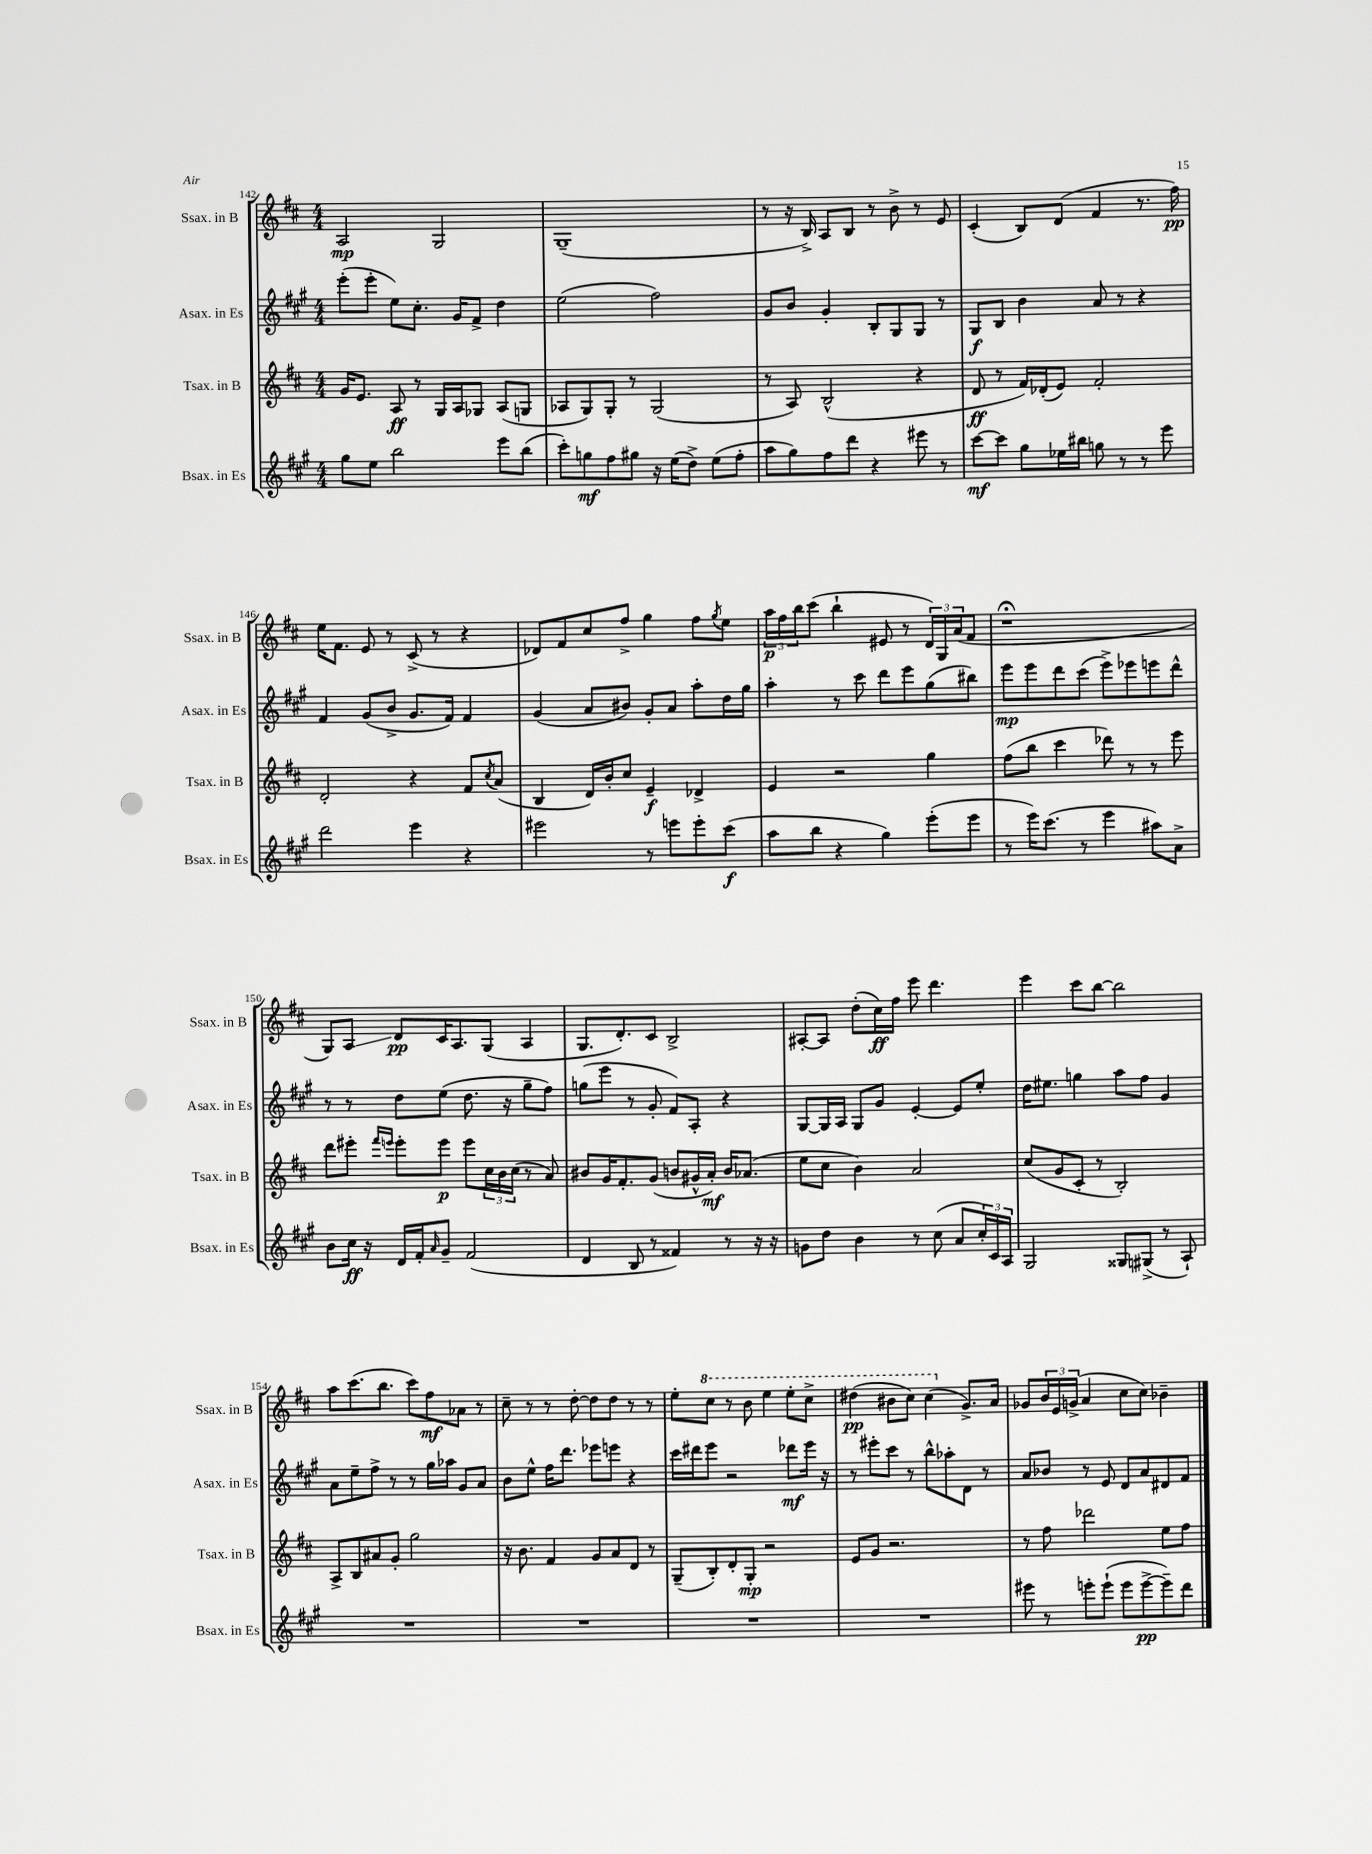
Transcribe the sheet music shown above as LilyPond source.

<<
\new StaffGroup <<
\new Staff = "s0" \with { instrumentName = "Ssax. in B" shortInstrumentName = "Ssax. in B" } {
    \clef treble \key d \major \numericTimeSignature \time 4/4
    a2\mp g2 |
    g1--( |
    r8 r16 b16->) a8 b8 r8 b'8-> r8 e'8 |
    cis'4-.( b8) d'8( fis'4 r8. fis''16\pp) |
    e''16 fis'8. e'8 r8 cis'8->( r8 r4 |
    des'8) fis'8 cis''8 fis''8-> g''4 fis''8 \acciaccatura { g''8 } e''8 |
    \tuplet 3/2 { a''16\p fis''16 b''16 } cis'''8( b''4-! eis'8 r8 \tuplet 3/2 { d'16) g16 a'16( } fis'8 |
    r1\fermata |
    g8) a8\glissando d'8\pp cis'16 a8. g8( a4 |
    g8. d'8.-.) cis'8 b2-> |
    ais8~-. ais8 d''8-.( cis''16\ff) fis''16 e'''8 d'''4. |
    e'''4 cis'''8 b''8~ b''2 |
    a''8 cis'''8.( b''8. cis'''8) fis''8\mf aes'8 r8 |
    cis''8-- r8 r8 d''8~-. d''8 d''8 r8 r8 |
    e''8-. \ottava #1 cis'''8 r8 b''8 e'''4 e'''8-. cis'''8-> |
    dis'''4\pp( bis''8 cis'''8) cis'''4( \ottava #0 g'8.->) a'16 |
    ges'8 \tuplet 3/2 { b'16 e'16 g'16->( } a'4 cis''8 cis''8) bes'4-- \bar "|." |
}
\new Staff = "s1" \with { instrumentName = "Asax. in Es" shortInstrumentName = "Asax. in Es" } {
    \clef treble \key a \major \numericTimeSignature \time 4/4
    e'''8-.( e'''8-. e''8) cis''8.-. gis'16 fis'8-> d''4 |
    e''2( fis''2) |
    gis'8 b'8 gis'4-. b8-. gis8 gis8 r8 |
    gis8\f b8 b'4 a'8 r8 r4 |
    fis'4 gis'8( b'8-> gis'8. fis'16) fis'4 |
    gis'4( a'8 bis'8) gis'8-. a'8 a''8-. d''16 gis''16 |
    a''4-. r8 cis'''8 d'''8 e'''8 gis''8( bis''8) |
    e'''8\mp e'''8 d'''8 cis'''8( e'''8->) ees'''8 e'''8 d'''8-^ |
    r8 r8 d''8 e''8( d''8. r16 gis''8-- fis''8) |
    g''8( e'''8 r8 gis'8-. fis'8) a8-. r4 |
    gis8~ gis16 a16 gis8 gis'8 e'4~-. e'8 e''8-. |
    d''16 eis''8. g''4 a''8 fis''8 gis'4 |
    a'8 e''8-- fis''8-> r8 r8 gis''16 aes''16 gis'8 a'8 |
    b'8 e''8-^ fis''16 d'''8. ees'''8 e'''8 r4 |
    cis'''16 dis'''16 e'''8 r2 des'''8\mf e'''16 r16 |
    r8 eis'''8-. cis'''8 r8 b''8-^ aes''8-. d'8 r8 |
    a'8 bes'8 r8 e'8 d'8 a'8 dis'8 fis'8 \bar "|." |
}
\new Staff = "s2" \with { instrumentName = "Tsax. in B" shortInstrumentName = "Tsax. in B" } {
    \clef treble \key d \major \numericTimeSignature \time 4/4
    g'16 e'8. a8\ff r8 g16 a16 ges8 a8( g8 |
    aes8 g8) g8-. r8 g2( |
    r8 a8) b2-^( r4 |
    d'8\ff r8 fis'16) des'16-.( e'8) fis'2-. |
    d'2-. r4 fis'8 \acciaccatura { cis''8 } a'8( |
    b4 d'16) b'16-. cis''8 e'4--\f des'4-> |
    e'4 r2 g''4 |
    fis''8( b''8 cis'''4 des'''8) r8 r8 e'''8 |
    d'''8 eis'''8-. \grace { fis'''16 e'''16 } e'''8-. e'''8\p e'''8 \tuplet 3/2 { cis''16 b'16 cis''16( } r8 a'8) |
    bis'8 g'16 fis'8.-. g'8( b'8 gis'16-^ a'16-.\mf) b'16 aes'8.( |
    e''8 cis''8 b'4) a'2 |
    cis''8( g'8 cis'8-. r8 b2-.) |
    a8-> b8 ais'8 g'8-. g''2 |
    r16 b'8. fis'4 g'8 a'8 d'8 r8 |
    g8--( b8-.) d'8-. g8-.\mp r2 |
    e'8 g'8 r2. |
    r8 fis''8 des'''2 e''8 fis''8 \bar "|." |
}
\new Staff = "s3" \with { instrumentName = "Bsax. in Es" shortInstrumentName = "Bsax. in Es" } {
    \clef treble \key a \major \numericTimeSignature \time 4/4
    gis''8 e''8 b''2 e'''8 b''8( |
    cis'''8-.) g''8\mf fis''8 gis''8 r16 e''16( d''8->) e''8( fis''8-. |
    a''8 gis''8) fis''8 d'''8 r4 eis'''8 r8 |
    cis'''8~\mf cis'''8 gis''8 ees''16 bis''16 g''8 r8 r8 e'''8 |
    d'''2 e'''4 r4 |
    eis'''2 r8 e'''8 e'''8-. cis'''8\f( |
    a''8 b''8 r4 gis''4) e'''8-.( e'''8 |
    r8 e'''16) cis'''8.( r8 e'''4 ais''8) a'8-> |
    b'8 cis''16\ff r16 d'16 fis'16-. \grace { a'16 } gis'8-- fis'2( |
    d'4 b8 r8 fisis'4) r8 r16 r16 |
    g'8 d''8 b'4 r8 cis''8( a'8 \tuplet 3/2 { cis''16-.) cis'16 a16 } |
    gis2 gisis8 gis8->( r8 a8-!) |
    R1 |
    R1 |
    R1 |
    R1 |
    eis'''8 r8 e'''8-. e'''8-!( e'''8 e'''8~->\pp e'''8--) d'''8 \bar "|." |
}
>>
>>
\layout { \context { \Score currentBarNumber = #142 } }
